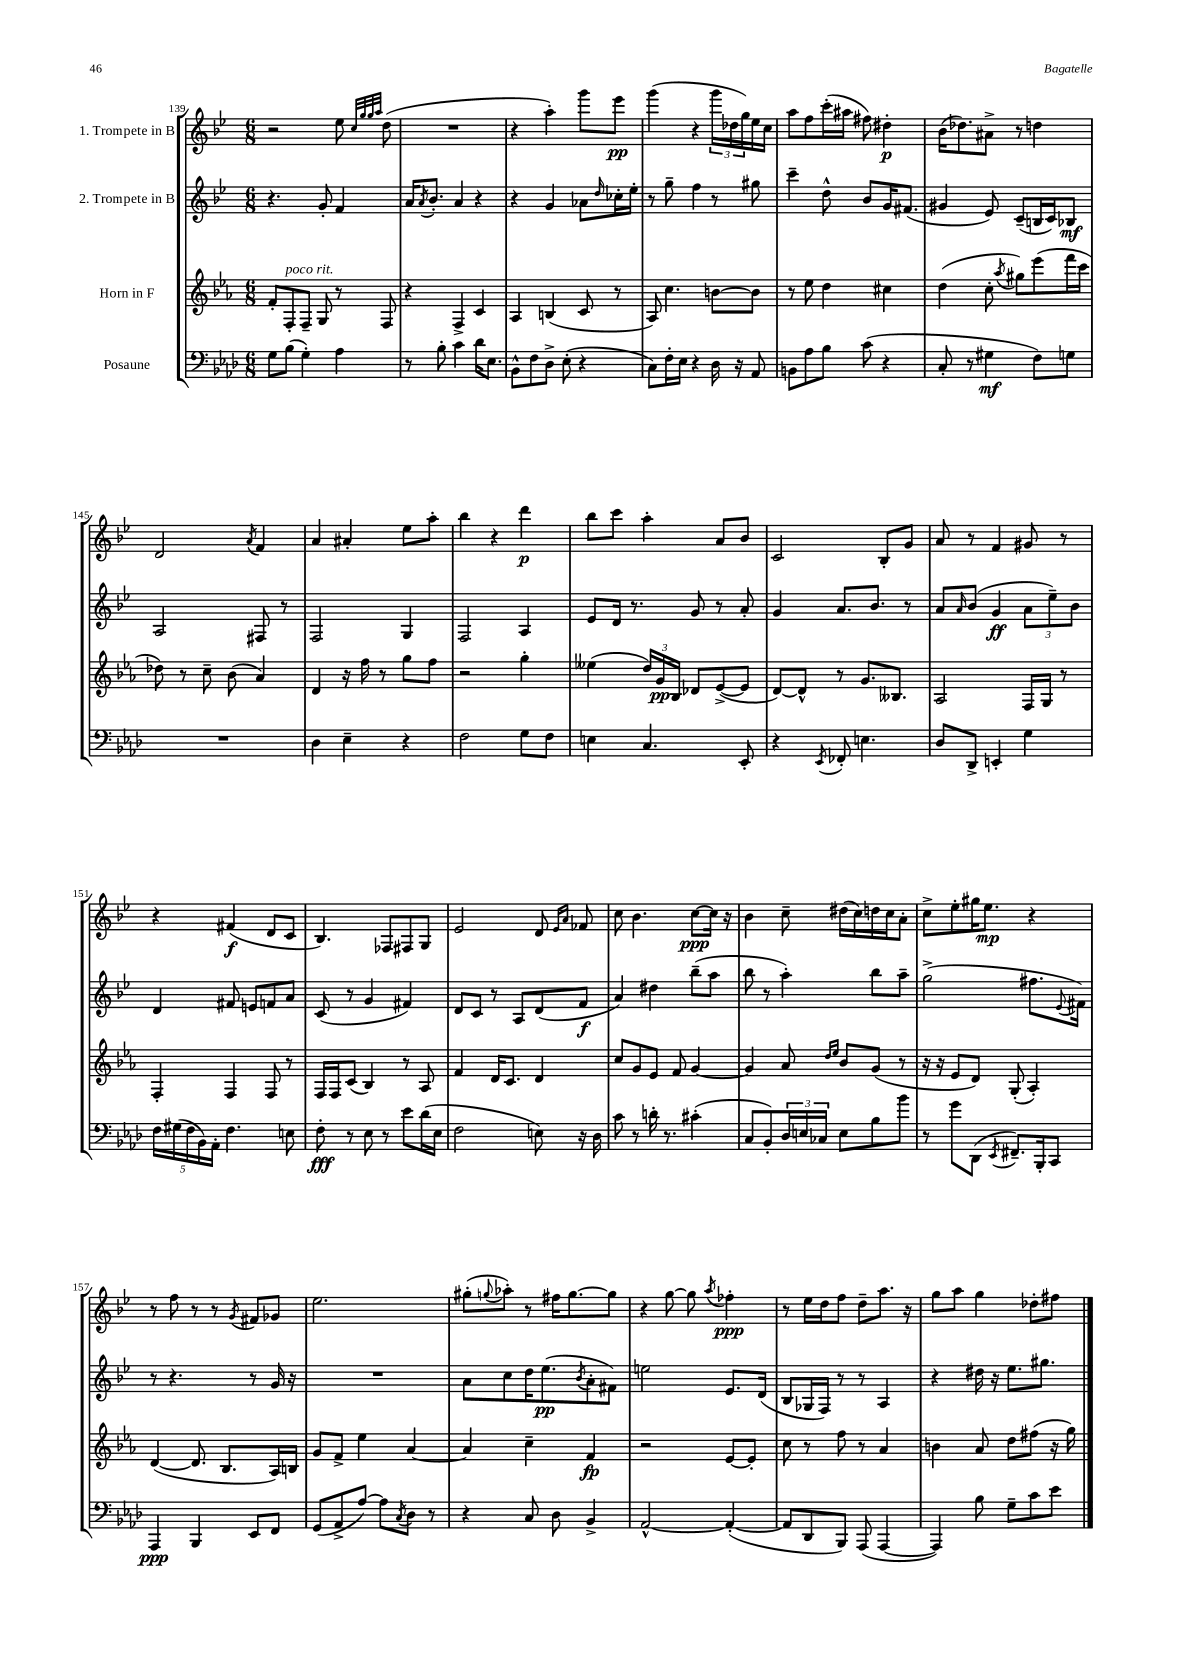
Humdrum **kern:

**kern	**dynam	**kern	**dynam	**kern	**dynam	**kern	**dynam
*part4	*part4	*part3	*part3	*part2	*part2	*part1	*part1
*staff4	*staff4	*staff3	*staff3	*staff2	*staff2	*staff1	*staff1
*I"Posaune	*	*I"Horn in F	*	*I"2. Trompete in B	*	*I"1. Trompete in B	*
*clefF4	*	*clefG2	*	*clefG2	*	*clefG2	*
*k[b-e-a-d-]	*	*k[b-e-a-]	*	*k[b-e-]	*	*k[b-e-]	*
*M6/8	*	*M6/8	*	*M6/8	*	*M6/8	*
=139	=139	=139	=139	=139	=139	=139	=139
8G\L	.	8f'/L	.	4.r	.	2r	.
!	!	!LO:TX:a:i:t=poco rit.	!	!	!	!	!
(8B-\J	.	8F'/	.	.	.	.	.
4G'\)	.	8F~/J	.	.	.	.	.
.	.	8G/	.	8g'/	.	.	.
4A-\	.	8r	.	4f/	.	8ee-\	.
.	.	.	.	.	.	32qqcc/LLL	.
.	.	.	.	.	.	32qqgg/	.
.	.	.	.	.	.	32qqgg/	.
.	.	.	.	.	.	32qqaa/JJJ	.
.	.	8F/	.	.	.	(8dd\	.
=140	=140	=140	=140	=140	=140	=140	=140
8r	.	4r	.	16a/KL	.	2.r	.
.	.	.	.	8qa/	.	.	.
.	.	.	.	8.b-'/J	.	.	.
8B-'\	.	.	.	.	.	.	.
4c\	.	4F^/	.	4a/	.	.	.
16d-\KL	.	4c/	.	4r	.	.	.
8.E-\J	.	.	.	.	.	.	.
=141	=141	=141	=141	=141	=141	=141	=141
8BB-^^\L	.	4A-/	.	4r	.	4r	.
8F\	.	.	.	.	.	.	.
8D-^\J	.	(4Bn/	.	4g/	.	4aa'\)	.
(8E-'\	.	.	.	.	.	.	.
4r	.	8c/	.	8a-X\L	.	8ggg\L	.
.	.	.	.	16qqdd/	.	.	.
.	.	8r	.	16cc-X'\L	.	8eee-\J	pp
.	.	.	.	16ee-'\JJ	.	.	.
=142	=142	=142	=142	=142	=142	=142	=142
8C\L)	.	8A-/)	.	8r	.	(4ggg\	.
16F'\L	.	4.cc\	.	8gg~\	.	.	.
16E-\JJ	.	.	.	.	.	.	.
4r	.	.	.	4ff\	.	4r	.
16D-\	.	[8bn\L	.	8r	.	24ggg\LL	.
.	.	.	.	.	.	24dd-X\	.
16r	.	.	.	.	.	.	.
.	.	.	.	.	.	24gg\)	.
8AA-/	.	8b\J]	.	8gg#X\	.	16ee-\	.
.	.	.	.	.	.	16cc\JJ	.
=143	=143	=143	=143	=143	=143	=143	=143
8BBn\L	.	8r	.	4ccc~\	.	8aa\L	.
8A-\	.	8ee-\	.	.	.	8ff\	.
8B-\J	.	4dd\	.	8dd^^\	.	(16ccc'\L	.
.	.	.	.	.	.	16aa#X\JJ	.
(8c\	.	.	.	8b-/L	.	8ff#X\)	.
4r	.	4cc#X\	.	16g/K	.	4dd#X'\	p
.	.	.	.	(8.f#X/J	.	.	.
=144	=144	=144	=144	=144	=144	=144	=144
8C'/	.	(4dd\	.	4g#X/	.	(16b-\KL	.
.	.	.	.	.	.	8.dd-X\)	.
8r	.	.	.	.	.	.	.
4G#X\	mf	8cc'\	.	8e-/)	.	8a#X^\J	.
.	.	8qaa-/	.	.	.	.	.
.	.	8gg#X\L)	.	(8c~/L	.	8r	.
8F\L)	.	(8eee-\	.	16Bn/L	.	4ddn\	.
.	.	.	.	16c/J)	.	.	.
8Gn\J	.	16fff\L	.	8B-X/J	mf	.	.
.	.	16ccc\JJ	.	.	.	.	.
!!LO:LB:g=z
=145	=145	=145	=145	=145	=145	=145	=145
2.r	.	8dd-X\)	.	2A/	.	2d/	.
.	.	8r	.	.	.	.	.
.	.	8cc~\	.	.	.	.	.
.	.	(8b-\	.	.	.	.	.
.	.	.	.	.	.	8qa/	.
.	.	4a-/)	.	8F#X/	.	4f/	.
.	.	.	.	8r	.	.	.
=146	=146	=146	=146	=146	=146	=146	=146
4D-\	.	4d/	.	2F/	.	4a/	.
4E-~\	.	16r	.	.	.	4a#X'/	.
.	.	16ff\	.	.	.	.	.
.	.	8r	.	.	.	.	.
4r	.	8gg\L	.	4G/	.	8ee-\L	.
.	.	8ff\J	.	.	.	8aa'\J	.
=147	=147	=147	=147	=147	=147	=147	=147
2F\	.	2r	.	2F/	.	4bb-\	.
.	.	.	.	.	.	4r	.
8G\L	.	4gg'\	.	4A/	.	4ddd\	p
8F\J	.	.	.	.	.	.	.
=148	=148	=148	=148	=148	=148	=148	=148
4En\	.	(4ee--X\	.	8e-/L	.	8bb-\L	.
.	.	.	.	16d/Jk	.	8ccc\J	.
.	.	.	.	8.r	.	.	.
4.C/	.	24dd/LL)	.	.	.	4aa'\	.
.	.	24g/	pp	.	.	.	.
.	.	24B-/JJ	.	.	.	.	.
.	.	8d-X/L	.	8g/	.	.	.
.	.	([8e-^/	.	8r	.	8a/L	.
8EE-'/	.	8e-/J]	.	8a'/	.	8b-/J	.
=149	=149	=149	=149	=149	=149	=149	=149
4r	.	[8d/L)	.	4g/	.	2c/	.
.	.	8d^^/J]	.	.	.	.	.
8qEE-/	.	.	.	.	.	.	.
8FF-X'/	.	8r	.	8.a/L	.	.	.
4.En\	.	8.g/L	.	.	.	.	.
.	.	.	.	8.b-/J	.	.	.
.	.	.	.	.	.	8B-'/L	.
.	.	8.B--X/J	.	.	.	.	.
.	.	.	.	8r	.	8g/J	.
=150	=150	=150	=150	=150	=150	=150	=150
8D-/L	.	2A-/	.	8a/L	.	8a/	.
.	.	.	.	16qqa/	.	.	.
8DD-^/J	.	.	.	(8b-/J	.	8r	.
4EEn'/	.	.	.	4g/	ff	4f/	.
4G\	.	16F/LL	.	12a\L	.	8g#X/	.
.	.	16G/JJ	.	.	.	.	.
.	.	.	.	12ee-~\)	.	.	.
.	.	8r	.	.	.	8r	.
.	.	.	.	12b-\J	.	.	.
!!LO:LB:g=z
=151	=151	=151	=151	=151	=151	=151	=151
20F\LL	.	4F'/	.	4d/	.	4r	.
(20G#X\	.	.	.	.	.	.	.
20F\	.	.	.	.	.	.	.
20BB-\)	.	.	.	.	.	.	.
20AA-'\JJ	.	.	.	.	.	.	.
4.F\	.	4F/	.	8f#X/	.	(4f#X/	f
.	.	.	.	8en/L	.	.	.
.	.	8F/	.	8fn/	.	8d/L	.
8En\	.	8r	.	8a/J	.	8c/J	.
=152	=152	=152	=152	=152	=152	=152	=152
8F'\	fff	16F/LL	.	(8c/	.	4.B-/)	.
.	.	16F/J	.	.	.	.	.
8r	.	(8c/J	.	8r	.	.	.
8E-\	.	4B-/)	.	4g/	.	.	.
8r	.	.	.	.	.	8F-X/L	.
8e-\L	.	8r	.	4f#X/)	.	8F#X/	.
(16d-\L	.	8A-/	.	.	.	8G/J	.
16E-\JJ	.	.	.	.	.	.	.
=153	=153	=153	=153	=153	=153	=153	=153
2F\	.	4f/	.	8d/L	.	2e-/	.
.	.	.	.	8c/J	.	.	.
.	.	16d/KL	.	8r	.	.	.
.	.	8.c/J	.	.	.	.	.
.	.	.	.	8A/L	.	.	.
8En\)	.	4d/	.	(8d/	.	8d/	.
.	.	.	.	.	.	16qqe-/LL	.
.	.	.	.	.	.	16qqa/JJ	.
16r	.	.	.	8f/J	f	8f-X/	.
16D-\	.	.	.	.	.	.	.
=154	=154	=154	=154	=154	=154	=154	=154
8c\	.	8cc/L	.	4a/)	.	8cc\	.
8r	.	8g/	.	.	.	4.b-\	.
16dn'\	.	8e-/J	.	4dd#X\	.	.	.
8.r	.	.	.	.	.	.	.
.	.	8f/	.	.	.	.	.
(4c#X'\	.	[4g/	.	(8bb-~\L	.	[8cc\L	ppp
.	.	.	.	8aa\J	.	16cc\Jk]	.
.	.	.	.	.	.	16r	.
=155	=155	=155	=155	=155	=155	=155	=155
8C/L	.	4g/]	.	8bb-\	.	4b-\	.
8BB-'/)	.	.	.	8r	.	.	.
24D-/L	.	8a-/	.	4aa'\)	.	8cc~\	.
24En/	.	.	.	.	.	.	.
24C-X/JJ	.	.	.	.	.	.	.
.	.	16qqdd/LL	.	.	.	.	.
.	.	16qqee-/JJ	.	.	.	.	.
8E\L	.	8b-/L	.	.	.	(16dd#X\LL	.
.	.	.	.	.	.	16cc\)	.
8B-\	.	(8g/J	.	8bb-\L	.	16ddn\	.
.	.	.	.	.	.	16cc\J	.
8b-\J	.	8r	.	8aa~\J	.	8a'\J	.
=156	=156	=156	=156	=156	=156	=156	=156
8r	.	16r	.	(2gg^\	.	8cc^\L	.
.	.	16r	.	.	.	.	.
8g\L	.	8e-/L	.	.	.	8ee-'\	.
(8DD-\J	.	8d/J)	.	.	.	16gg#X\K	.
.	.	.	.	.	.	8.ee-\J	mp
8qEE-/	.	.	.	.	.	.	.
8.FF#X~/L)	.	(8G'/	.	.	.	.	.
.	.	4A-'/)	.	8.ff#X\L	.	4r	.
16BBB-'/k	.	.	.	.	.	.	.
8CC/J	.	.	.	.	.	.	.
.	.	.	.	8qqe-/	.	.	.
.	.	.	.	16f#X\Jk)	.	.	.
!!LO:LB:g=z
=157	=157	=157	=157	=157	=157	=157	=157
4AAA-/	ppp	([4d/	.	8r	.	8r	.
.	.	.	.	4.r	.	8ff\	.
4BBB-/	.	8.d/]	.	.	.	8r	.
.	.	.	.	.	.	8r	.
.	.	8.B-/L	.	.	.	.	.
.	.	.	.	.	.	8qg/	.
8EE-/L	.	.	.	8r	.	8f#X/L	.
8FF/J	.	16A-/L)	.	16g/	.	8g-X/J	.
.	.	16Bn/JJ	.	16r	.	.	.
=158	=158	=158	=158	=158	=158	=158	=158
(8GG/L	.	8g/L	.	2.r	.	2.ee-\	.
8AA-^/	.	8f^/J	.	.	.	.	.
[8A-/J)	.	4ee-\	.	.	.	.	.
8A-\L]	.	.	.	.	.	.	.
8qC/	.	.	.	.	.	.	.
8D-\J	.	[4a-/	.	.	.	.	.
8r	.	.	.	.	.	.	.
=159	=159	=159	=159	=159	=159	=159	=159
4r	.	4a-/]	.	8a\L	.	(8gg#X'\L	.
.	.	.	.	.	.	8qqggn/	.
.	.	.	.	8cc\	.	8aa-X'\J)	.
8C/	.	4cc~\	.	16dd\K	.	8r	.
.	.	.	.	(8.ee-\	pp	.	.
8D-\	.	.	.	.	.	16ff#X\KL	.
.	.	.	.	.	.	[8.gg\	.
.	.	.	.	8qb-/	.	.	.
4BB-^/	.	4f/	fp	8a'\	.	.	.
.	.	.	.	8f#X\J)	.	8gg\J]	.
=160	=160	=160	=160	=160	=160	=160	=160
[2AA-^^/	.	2r	.	2een\	.	4r	.
.	.	.	.	.	.	[8gg\	.
.	.	.	.	.	.	8gg\]	.
.	.	.	.	.	.	8qaa/	.
(4AA-'/_	.	[8e-/L	.	8.e-/L	.	4ff-X'\	ppp
.	.	8e-'/J]	.	.	.	.	.
.	.	.	.	(16d/Jk	.	.	.
=161	=161	=161	=161	=161	=161	=161	=161
8AA-/L]	.	8cc\	.	8B-/L	.	8r	.
8DD-/	.	8r	.	16G-X/L	.	16ee-\LL	.
.	.	.	.	16F/JJ)	.	16dd\J	.
8BBB-/J)	.	8ff\	.	8r	.	8ff\J	.
(8AAA-/	.	8r	.	8r	.	8dd~\L	.
[4AAA-/	.	4a-/	.	4A/	.	8.aa\J	.
.	.	.	.	.	.	16r	.
=162	=162	=162	=162	=162	=162	=162	=162
4AAA-/])	.	4bn\	.	4r	.	8gg\L	.
.	.	.	.	.	.	8aa\J	.
8B-\	.	8a-/	.	16dd#X\	.	4gg\	.
.	.	.	.	16r	.	.	.
8G~\L	.	8dd\L	.	8.ee-\L	.	.	.
8c\	.	(8ff#X\J	.	.	.	8dd-X'\L	.
.	.	.	.	8.gg#X\J	.	.	.
8e-\J	.	16r	.	.	.	8ff#X\J	.
.	.	16gg\)	.	.	.	.	.
==	==	==	==	==	==	==	==
*-	*-	*-	*-	*-	*-	*-	*-
